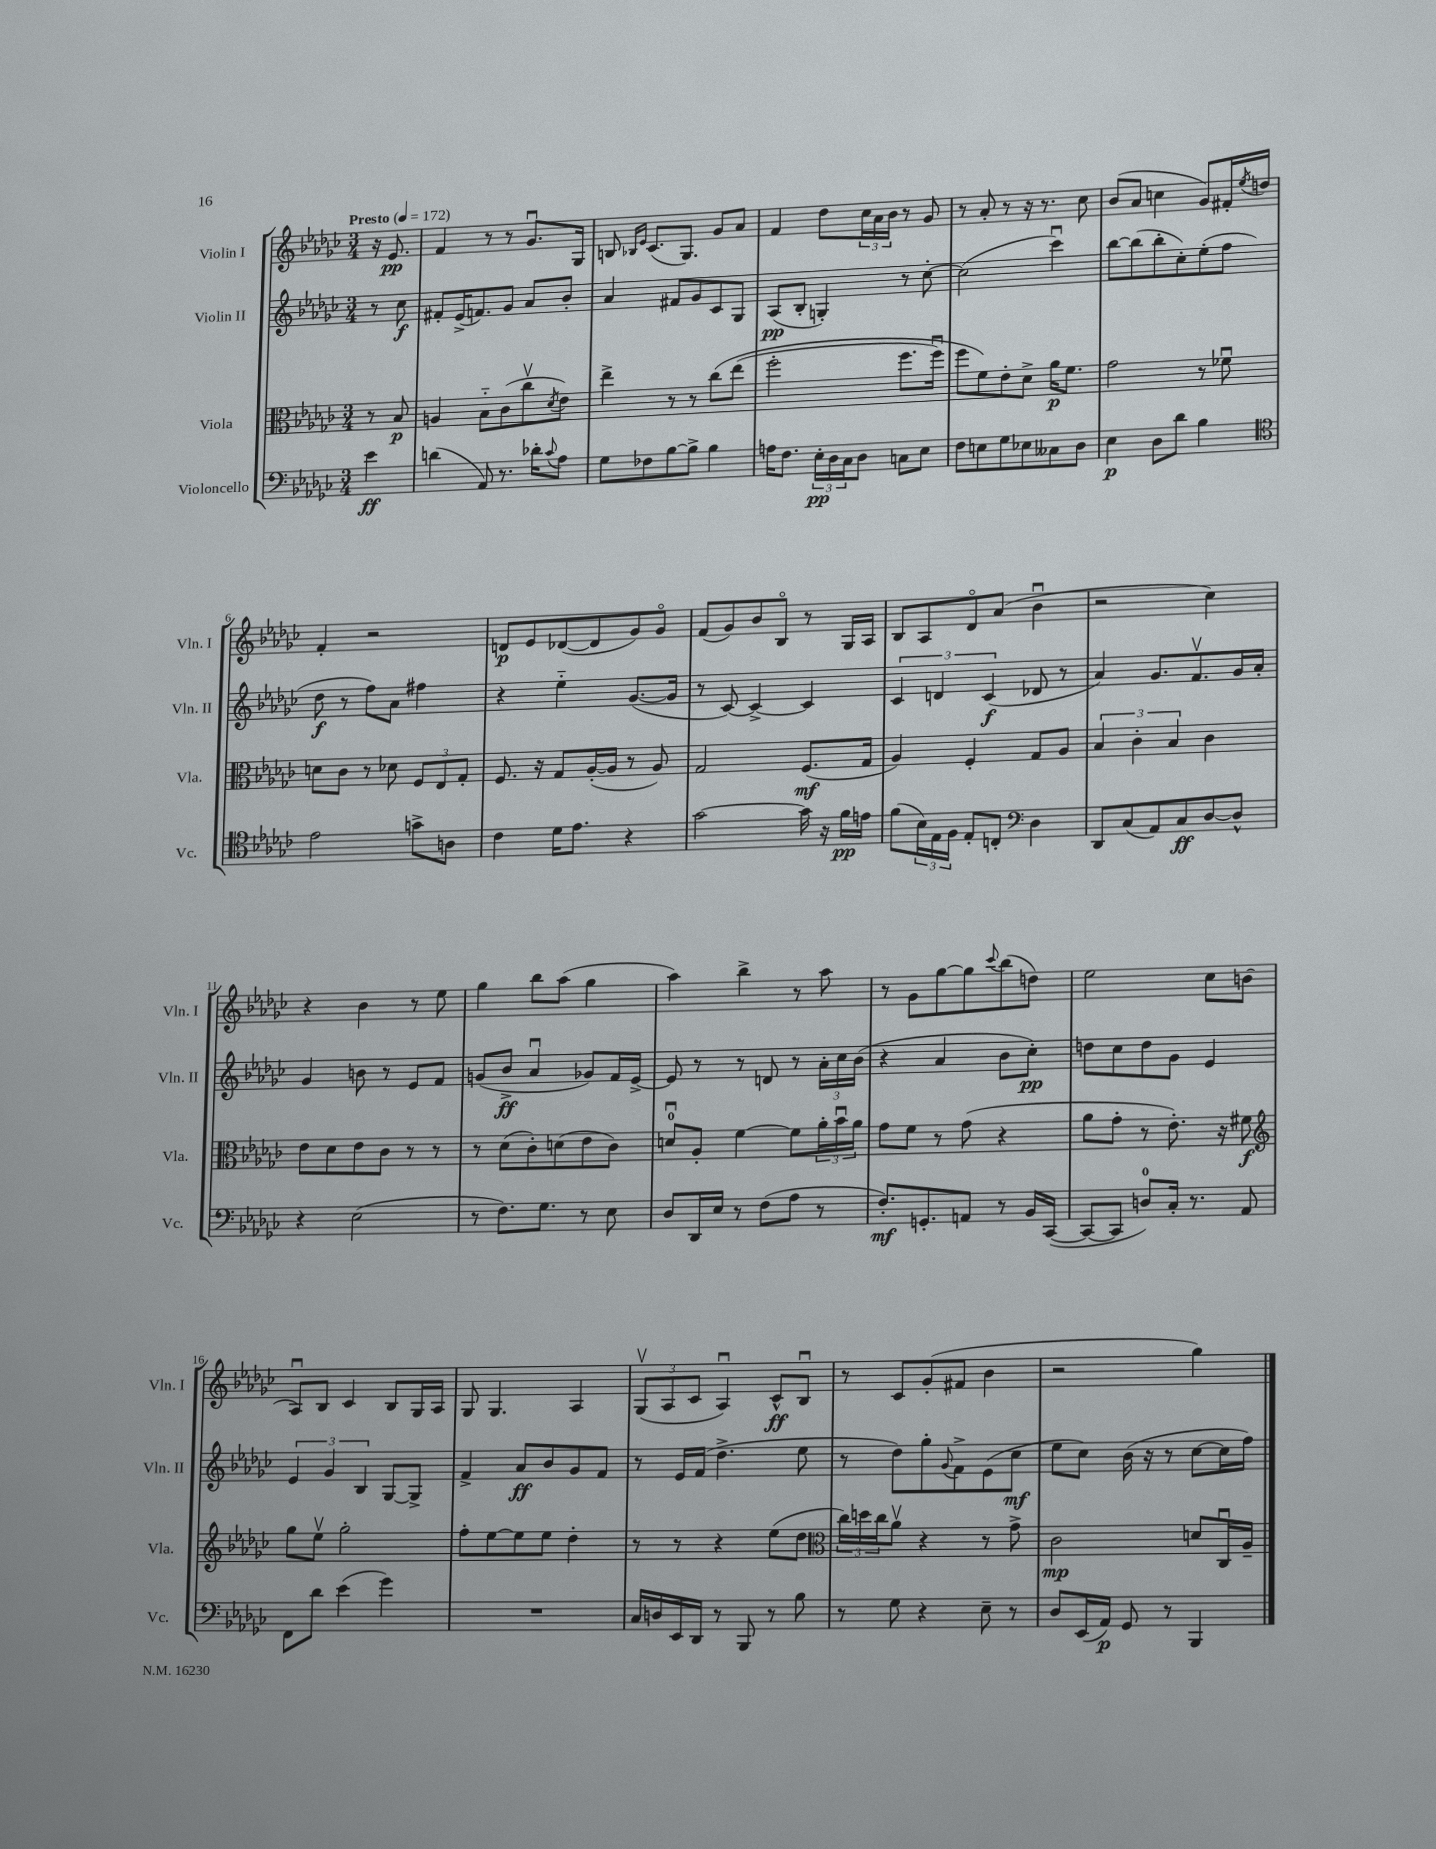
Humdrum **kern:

**kern	**kern	**kern	**kern
*staff4	*staff3	*staff2	*staff1
*clefF4	*clefC3	*clefG2	*clefG2
*k[b-e-a-d-g-c-]	*k[b-e-a-d-g-c-]	*k[b-e-a-d-g-c-]	*k[b-e-a-d-g-c-]
*M3/4	*M3/4	*M3/4	*M3/4
*MM172	*MM172	*MM172	*MM172
4e-	8r	8r	16r
.	.	.	8.e-
.	8B-	8cc-	.
=	=	=	=
(4d	4A	8f#'	4f
.	.	(16e-^	.
.	.	8.f)	.
8AA-)	8B-'~	.	8r
8.r	(8c-	8g-	8r
.	8cc-v	8a-	8.g-u
16d-'	.	.	.
8qqc-	8qd-	.	.
8A-	8e-)	8b-'	.
.	.	.	16G-
=	=	=	=
8G-	4ee-^	4a-	8B
.	.	.	16qqB-
.	.	.	16qqe-
8F-	.	.	(8.c-
[8B-	8r	8f#	.
.	.	.	8.G-)
8B-^]	8r	8g-	.
4B-	&(8cc-	8c-	8g-
.	(8ee-	8G-	8a-
=	=	=	=
16A	2ff'	(8A-	4f
8.F	.	.	.
.	.	8B-'	.
24E-'	.	4G')	8dd-
24D-	.	.	.
24C-	.	.	.
8D-	.	.	24cc-
.	.	.	24a-
.	.	.	24b-
8C	8.ff	8r	8r
8E-	.	[8cc-'	8g-
.	16ffu)	.	.
=	=	=	=
8F	8ff	(2cc-]	8r
8E	8f&)	.	8a-'
8G-	8e-'	.	8r
8E-	8d-^	.	16r
.	.	.	8.r
8C--	16a-	4ccc-u)	.
.	8.f	.	.
8D-	.	.	8cc-
=	=	=	=
4E-	2g-	[8bb-	(8b-
.	.	(8bb-]	8a-
8D-	.	8bb-'	4cc
8d-	.	8cc-')	.
4B-	8r	(8ee-'	8g-)
.	8f-u	8ff	16f#'
.	.	.	8qee-
.	.	.	16dd
=	=	=	=
*clefC4	*	*	*
2e-	8d	8dd-	4f'
.	8c-	8r	.
.	8r	8ff)	2r
.	8d-	8a-	.
8g^	12F	4ff#	.
.	12E-	.	.
8A	.	.	.
.	12G-'	.	.
=	=	=	=
4c-	8.F	4r	8d
.	.	.	8e-
.	16r	.	.
16d-	8G-	4ee-'~	([8d-
8.e-	.	.	.
.	([16A-'	.	8d-]
.	16A-]	.	.
4r	8r	([8.g-	8g-)
.	8A-)	.	8g-o
.	.	16g-]	.
=	=	=	=
[2g-	2G-	8r	(8f
.	.	[8c-)	8g-)
.	.	4c-^_	8b-
.	.	.	8B-o
16g-]	(8.F	4c-]	8r
16r	.	.	.
16f	.	.	16G-
16e	16G-	.	16A-
=	=	=	=
(8f	4A-)	6c-	8B-
24B-)	.	.	8A-
24E-	.	6d	.
24F	.	.	.
8E-'	4F'	.	8d-o
.	.	(6c-	.
8C'	.	.	(8a-
*clefF4	*	*	*
4D-	8G-	8d-	4b-u
.	8A-	8r	.
=	=	=	=
8DD-	6B-	4a-)	2r
(8C-	.	.	.
.	6c-'	.	.
8AA-)	.	8.g-	.
.	6B-	.	.
8C-	.	.	.
.	.	8.fv	.
[8D-	4c-	.	4cc-)
8D-^^]	.	16g-	.
.	.	16a-'	.
=	=	=	=
4r	8e-	4g-	4r
.	8d-	.	.
(2E-	8e-	8b	4b-
.	8c-	8r	.
.	8r	8e-	8r
.	8r	8f	8ee-
=	=	=	=
8r	8r	(8g	4gg-
8.F)	(8d-	8b-^	.
.	8c-')	4a-u	8bb-
8.G-	.	.	.
.	(8d	.	(8aa-
8r	8e-	8g-)	4gg-
8E-	8c-)	16f	.
.	.	[16e-^	.
=	=	=	=
8D-	8du	8e-]	4aa-)
16DD-	8A-'	8r	.
16E-	.	.	.
8r	[4f	8r	4bb-^
(8F	.	8d	.
8A-	8f]	8r	8r
8r	24a-'	24a-'	8aa-
.	24b-u	24cc-	.
.	24a-	(24b-	.
=	=	=	=
8.F')	8g-	4r	8r
.	8f	.	8g-
8.GG'	.	.	.
.	8r	4a-	[8gg-
8AA	(8g-	.	8gg-]
.	.	.	8qqccc-
8r	4r	8b-	(8bb-
16BB-	.	8cc-')	8dd)
([16CC-	.	.	.
=	=	=	=
8CC-_	8a-	8dd	2ee-
8CC-]	8g-'	8cc-	.
8D)	8r	8dd	.
16C-'	8.e-')	8g-	.
8.r	.	.	.
.	.	4e-	8cc-
.	16r	.	.
8AA-	8f#	.	(8b
=	=	=	=
*	*clefG2	*	*
8FF	8gg-	6e-	8A-u)
8d-	8ee-v	.	8B-
.	.	6g-	.
(4e-	2gg-'	.	4c-
.	.	6B-	.
4g-)	.	[8G-	8B-
.	.	8G-^]	16G-
.	.	.	16A-
=	=	=	=
2.r	8ff'	4f^	8G-
.	[8ee-	.	4.G-
.	8ee-]	8a-	.
.	8ee-	8b-	.
.	4dd-'	8g-	4A-
.	.	8f	.
=	=	=	=
16C-	8r	8r	(12G-v
16D	.	.	.
.	.	.	12A-
16EE-	8r	16e-	.
.	.	.	12c-
16DD-	.	(16f	.
8r	4r	4.dd-^	4A-u)
8BBB-	.	.	.
8r	(8ee-	.	8c-^^
8B-	8dd-	8ee-	8B-u
=	=	=	=
*	*clefC3	*	*
8r	24cc-)	8r	8r
.	24dd	.	.
.	24cc-	.	.
8G-	8a-v	8dd-)	8c-
4r	4r	8gg-'	(8g-'
.	.	8qqg-	.
.	.	8f^	8f#
8E-~	8r	(8e-	4b-
8r	8g-^	8cc-	.
=	=	=	=
8D-	2c-	8ee-	2r
(16EE-	.	8cc-)	.
16AA-)	.	.	.
8GG-	.	(16b-	.
.	.	16r	.
8r	.	8r	.
4BBB-	8d	[8cc-	4gg-)
.	16C-u	16cc-]	.
.	16A-~	16ff)	.
==	==	==	==
*-	*-	*-	*-
